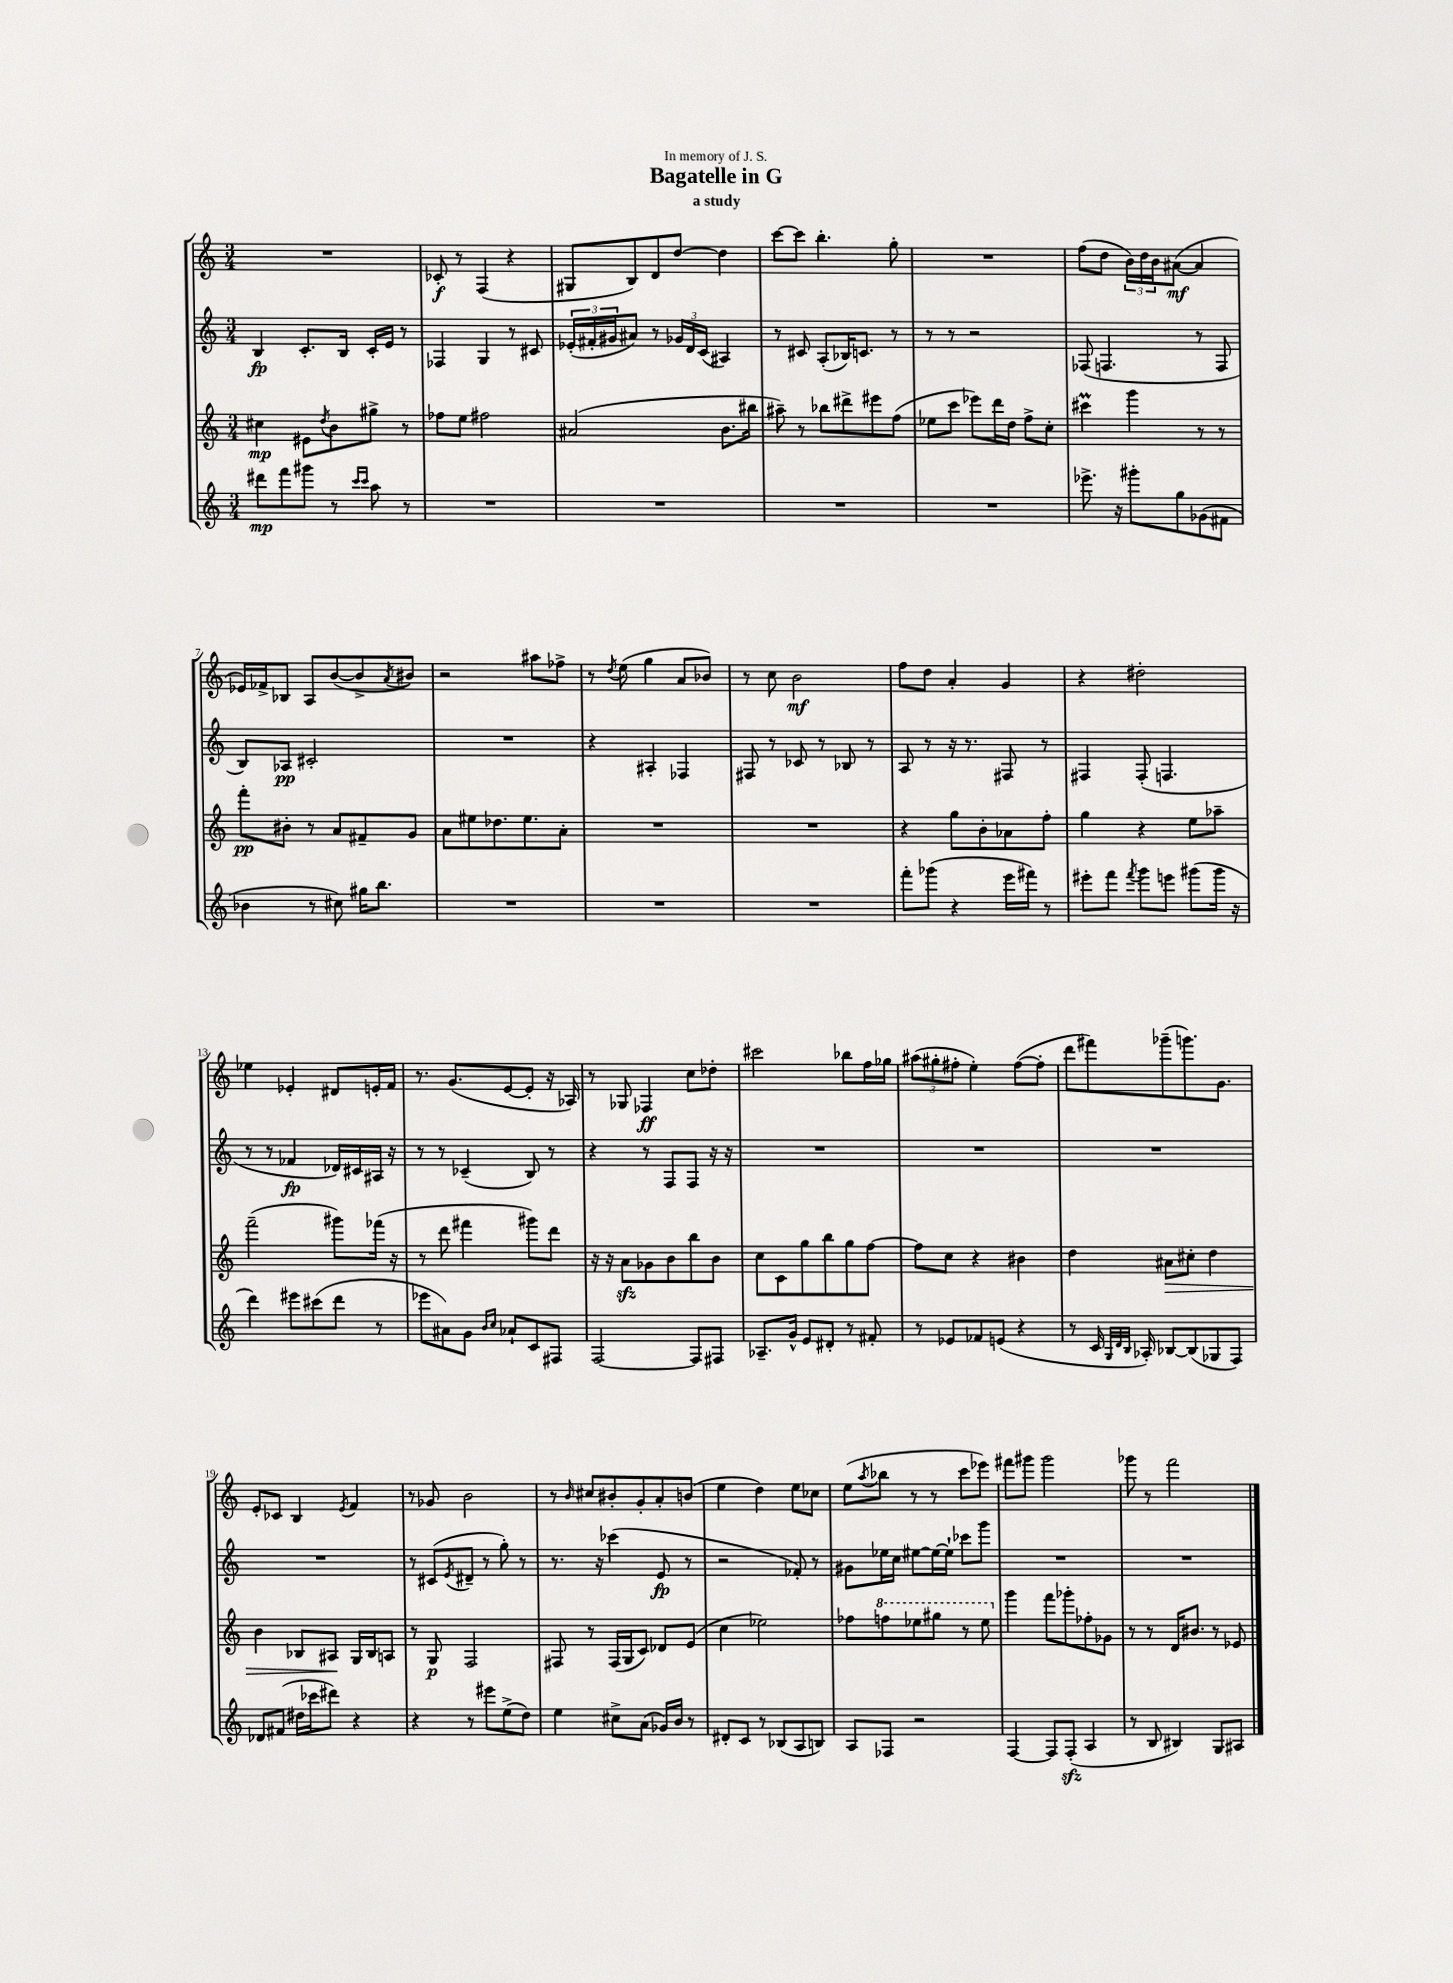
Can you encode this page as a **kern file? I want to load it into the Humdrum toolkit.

**kern	**kern	**kern	**kern
*staff4	*staff3	*staff2	*staff1
*clefG2	*clefG2	*clefG2	*clefG2
*k[]	*k[]	*k[]	*k[]
*M3/4	*M3/4	*M3/4	*M3/4
8ddd#	4cc#	4B	2.r
8fff	.	.	.
8ggg#	8e#	8.c'	.
.	8qdd	.	.
8r	8b	.	.
.	.	16B	.
16qqccc	.	.	.
16qqccc	.	.	.
8aa	8gg#^	16c'	.
.	.	16e	.
8r	8r	8r	.
=	=	=	=
2.r	8ff-	4F-	8c-'
.	8ee	.	8r
.	2ff#	4G	(4F
.	.	8r	4r
.	.	8c#	.
=	=	=	=
2.r	(2a#	(24e-'	8G#
.	.	24f#'	.
.	.	24g#	.
.	.	8a#)	8B)
.	.	8r	8d
.	.	24g-	[8dd
.	.	24d	.
.	.	(24c	.
.	8.b	4A#)	4dd]
.	16bb#	.	.
=	=	=	=
2.r	8aa#~)	8r	[8ccc
.	8r	8c#	8ccc]
.	8bb-	(8A'	4.bb'
.	8ddd#^	16B-)	.
.	.	8.c	.
.	8eee#	.	.
.	(8ff	8r	8gg'
=	=	=	=
2.r	8ee-	8r	2.r
.	8ccc	8r	.
.	8eee-)	2r	.
.	16ddd	.	.
.	16dd	.	.
.	8ff^	.	.
.	8cc'	.	.
=	=	=	=
8.eee-^	4ccc#	(8F-	(8ff
.	.	4.F	8dd
16r	.	.	.
8ggg#'	4ggg	.	24b)
.	.	.	24dd
.	.	.	24b
8gg	.	.	([8a#
(8g-	8r	8r	4a#]
8f#	8r	8F	.
=	=	=	=
4b-	8fff'	8B)	16e-)
.	.	.	16f-^
.	8b#'	8A-	8B-
8r	8r	2c#'	8A
8cc#)	8a	.	([8b
16gg#	8f#~	.	8b^]
8.bb	.	.	.
.	.	.	8qa
.	8g	.	8b#)
=	=	=	=
2.r	8a	2.r	2r
.	8ee#	.	.
.	8.dd-	.	.
.	8.ee#	.	.
.	.	.	8aa#
.	8a'	.	8ff-^
=	=	=	=
2.r	2.r	4r	8r
.	.	.	8qdd
.	.	.	(8ee
.	.	4A#'	4gg
.	.	4F-	8a
.	.	.	8b-)
=	=	=	=
2.r	2.r	8F#	8r
.	.	8r	8cc
.	.	8c-	2b
.	.	8r	.
.	.	8B-	.
.	.	8r	.
=	=	=	=
8fff'	4r	8A	8ff
(8ggg-	.	8r	8dd
4r	8gg	16r	4a'
.	.	8.r	.
.	8b'	.	.
16eee	8a-	8F#	4g
16fff#)	.	.	.
8r	8ff'	8r	.
=	=	=	=
8eee#'	4gg	4F#	4r
8fff	.	.	.
8qfff	.	.	.
8ggg	4r	(8F#'	2dd#'
8eee	.	4.F	.
(8ggg#	8ee	.	.
16ggg#	8aa-~	.	.
16r	.	.	.
=	=	=	=
4ddd)	(2fff~	8r	4ee-
.	.	8r	.
8eee#	.	4f-	4e-'
(8ccc#	.	.	.
8ddd	8ggg#)	16d-)	8d#
.	.	16c#	.
8r	(16fff-	16A#	16e'
.	16r	16r	16f
=	=	=	=
8eee-	8r	8r	8.r
8a#)	8ddd	8r	.
.	.	.	(8.g
8g	4fff#	(4c-~	.
16qqb	.	.	.
16qqcc	.	.	.
8a-`	.	.	[8e
8c	8ggg#)	8B)	8e']
8F#	8ddd	8r	16r
.	.	.	16A-)
=	=	=	=
[2F	16r	4r	8r
.	16r	.	.
.	8a	.	8G-
.	8g-	8r	4F-
.	8b	8F	.
8F]	8bb	8F	8cc
8F#	8b	16r	8dd-'
.	.	16r	.
=	=	=	=
8.A-~	8cc	2.r	2ccc#
.	8c	.	.
16g^^	.	.	.
8e	8gg	.	.
8d#'	8bb	.	.
8r	8gg	.	8bb-
8f#'	[8ff	.	16ff
.	.	.	16gg-
=	=	=	=
8r	8ff]	2.r	(12aa#
.	.	.	12gg#'
8e-	8cc	.	.
.	.	.	12ff#'
8f-	4r	.	4ee')
(8e	.	.	.
4r	4b#	.	([8ff#
.	.	.	8ff#']
=	=	=	=
8r	4dd	2.r	8ddd
16c	.	.	8fff#)
32qqG	.	.	.
32qqd	.	.	.
32qqB	.	.	.
16A-')	.	.	.
[8B-	8a#	.	(8ggg-~
(8B-]	8cc#'	.	8.ggg)
8G-	4dd	.	.
.	.	.	8.g
8F)	.	.	.
=	=	=	=
8d-	4b	2.r	8e'
(8f#	.	.	8c-
16dd#	8B-	.	4B
16ccc-	.	.	.
8ddd#)	8A#	.	.
.	.	.	8qe
4r	16G	.	4f
.	16B-	.	.
.	8A	.	.
=	=	=	=
4r	8r	8r	8r
.	8G	(8c#	8g-
.	.	8qe	.
8r	2F	8d#~	2b
8eee#	.	8r	.
(8ee^	.	8gg')	.
8dd)	.	8r	.
=	=	=	=
4ee	8F#	8.r	8r
.	.	.	16qqb
.	8r	.	8cc#
.	.	16r	.
8cc#^	(16F#	(4ccc-	8b#'
.	16G	.	.
(8a	8c)	.	8g'
16g-)	8d-	8e	8a'
16b	.	.	.
8r	(8e	8r	(8b
=	=	=	=
8d#'	4cc	2r	4ee
8c	.	.	.
8r	2ee-)	.	4dd)
(8B-	.	.	.
8A	.	8f-')	8ee
8B)	.	8r	8cc-
=	=	=	=
8A	8ff-	8g#	(8ee
.	.	.	8qaa
8F-	8fff	16ee-	8bb-
.	.	16cc	.
2r	8eee-	[8ee#	8r
.	8ggg#	16ee#_	8r
.	.	16ee#`]	.
.	8r	8ccc-	8ccc
.	8eee-	8ggg	8eee-)
=	=	=	=
[4F	4ggg	2.r	8fff#
.	.	.	8ggg#
8F]	8fff	.	2ggg#
(8F'	8ggg-'	.	.
4A	8ff-'	.	.
.	8g-	.	.
=	=	=	=
8r	8r	2.r	8ggg-
8B	8r	.	8r
4B#)	16d	.	2fff
.	8.b#	.	.
8G	8r	.	.
8A#	8e-	.	.
==	==	==	==
*-	*-	*-	*-
